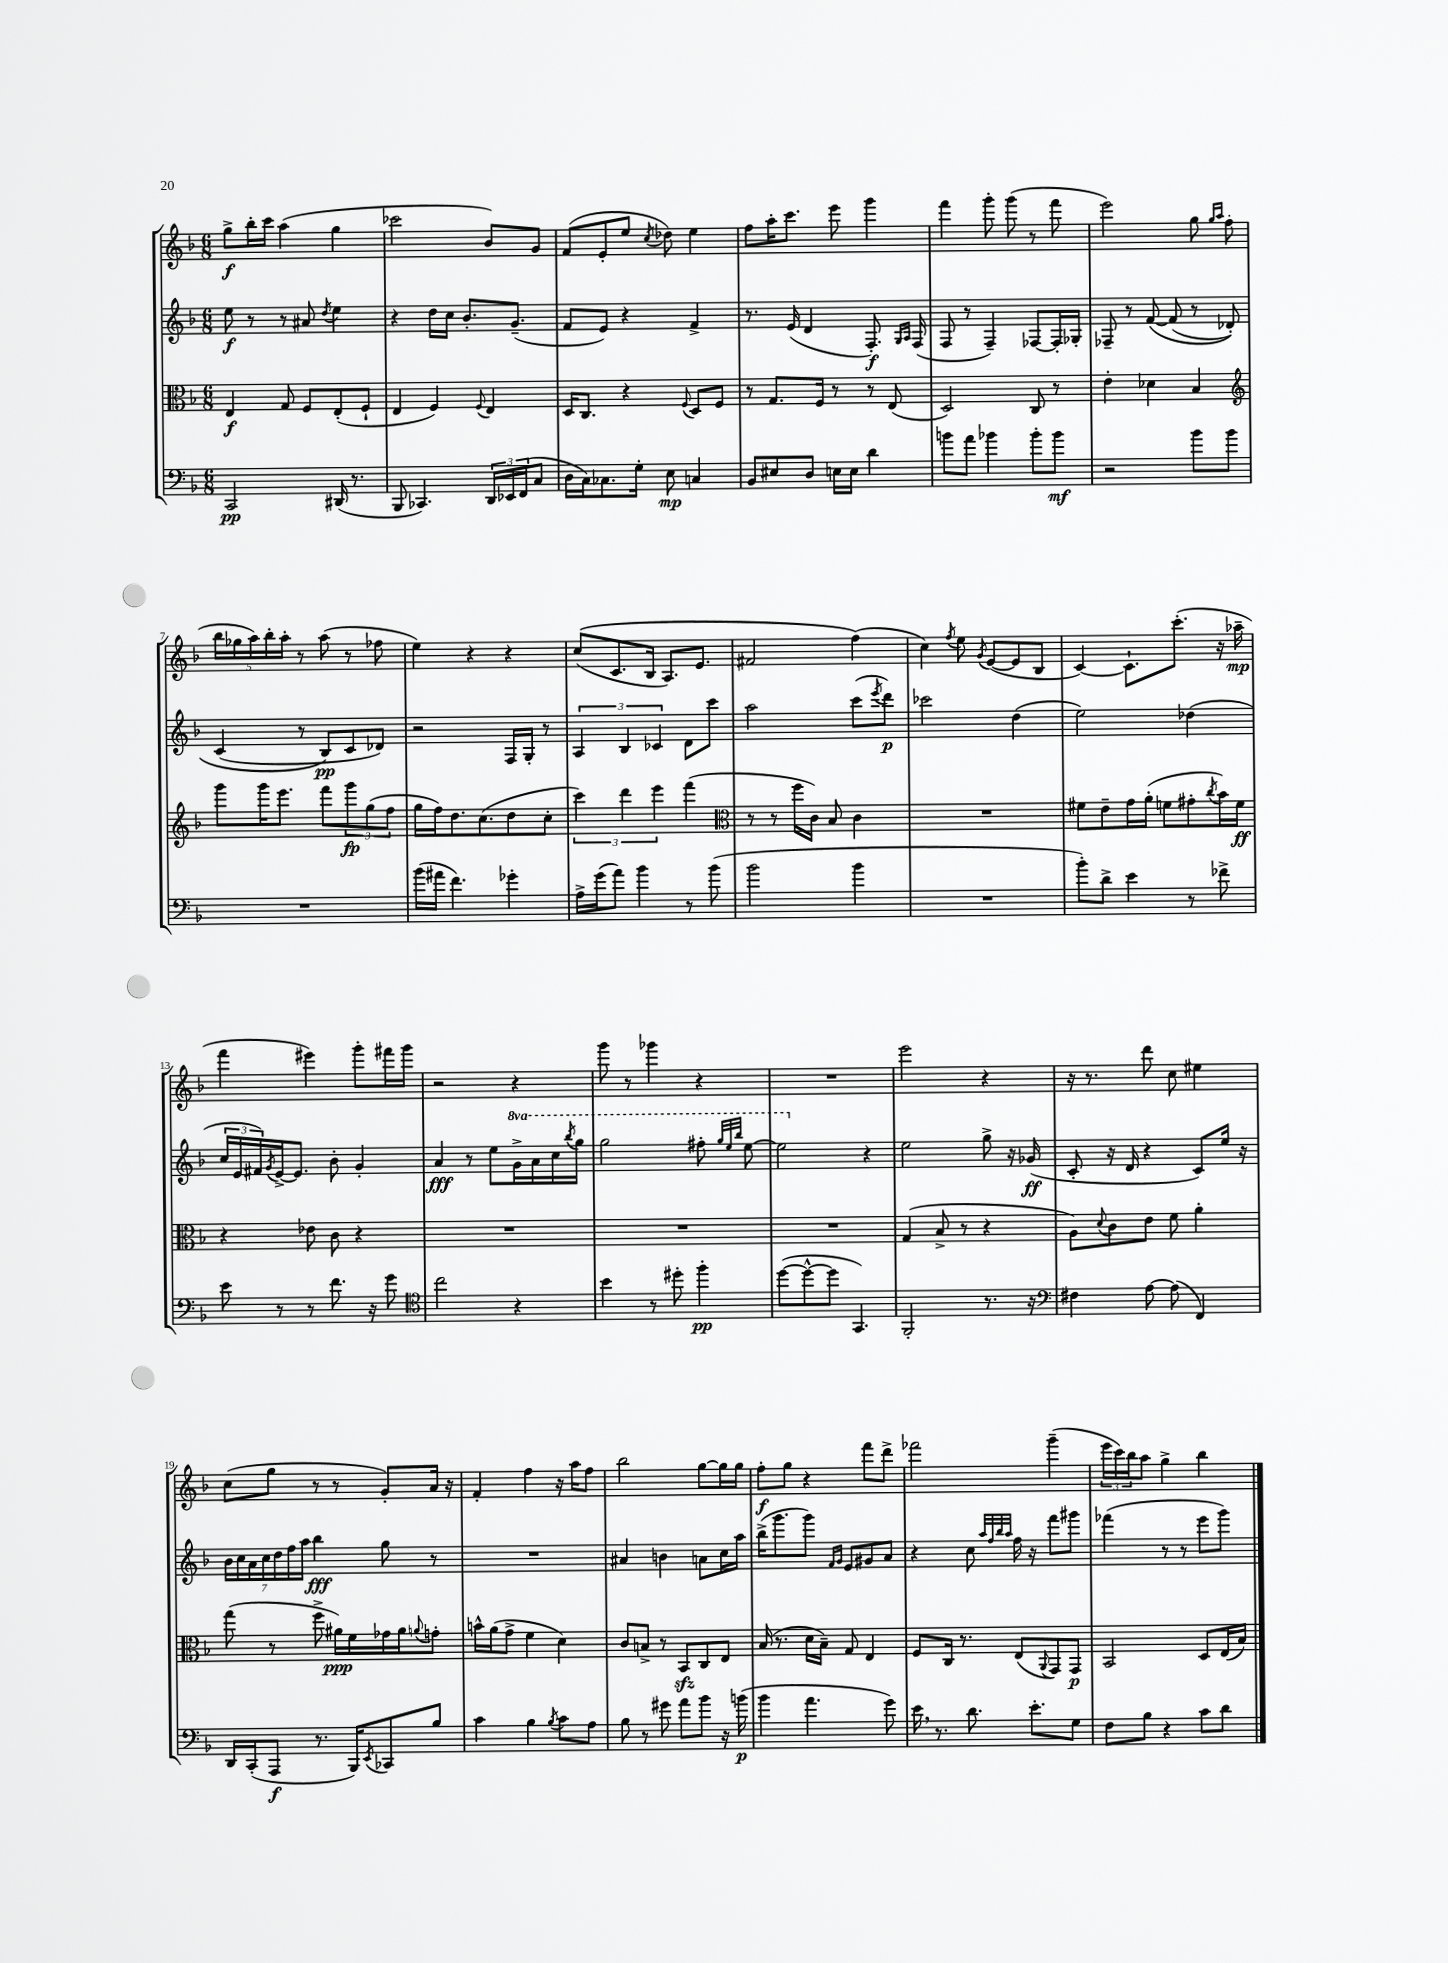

**kern	**dynam	**kern	**dynam	**kern	**dynam	**kern	**dynam
*part4	*part4	*part3	*part3	*part2	*part2	*part1	*part1
*staff4	*staff4	*staff3	*staff3	*staff2	*staff2	*staff1	*staff1
*clefF4	*	*clefC3	*	*clefG2	*	*clefG2	*
*k[b-]	*	*k[b-]	*	*k[b-]	*	*k[b-]	*
*M6/8	*	*M6/8	*	*M6/8	*	*M6/8	*
=1	=1	=1	=1	=1	=1	=1	=1
2CC/	pp	4E/	f	8ee\	f	8gg^\L	f
.	.	.	.	8r	.	16bb-'\L	.
.	.	.	.	.	.	16ccc\JJ	.
.	.	8G/	.	8r	.	(4aa\	.
.	.	8F/L	.	8a#X/	.	.	.
.	.	.	.	8qdd/	.	.	.
(16DD#X/	.	(8E'/	.	4ee\	.	4gg\	.
8.r	.	.	.	.	.	.	.
.	.	8F`/J	.	.	.	.	.
=2	=2	=2	=2	=2	=2	=2	=2
8BBB-/	.	4E/	.	4r	.	2ccc-X\	.
4.CC-X/)	.	.	.	.	.	.	.
.	.	4F/)	.	16dd\LL	.	.	.
.	.	.	.	16cc\JJ	.	.	.
.	.	.	.	8.b-'/L	.	.	.
.	.	8qqF/	.	.	.	.	.
24DD/LL	.	4E/	.	.	.	8b-/L)	.
24EE-X/	.	.	.	.	.	.	.
.	.	.	.	(8.g~/J	.	.	.
(24FF/J	.	.	.	.	.	.	.
8C/J	.	.	.	.	.	8g/J	.
=3	=3	=3	=3	=3	=3	=3	=3
16D\LL	.	16D/KL	.	8f/L	.	(8f/L	.
16C\J)	.	8.C/J	.	.	.	.	.
8.C-X\	.	.	.	8e/J)	.	8e'/	.
.	.	4r	.	4r	.	8ee/J	.
16G'\Jk	.	.	.	.	.	.	.
.	.	.	.	.	.	8qcc/	.
8E\	mp	.	.	.	.	8dd-X\)	.
.	.	8qqF/	.	.	.	.	.
4Cn/	.	8D/L	.	4f^/	.	4ee\	.
.	.	8F/J	.	.	.	.	.
=4	=4	=4	=4	=4	=4	=4	=4
8BB-/L	.	8r	.	8.r	.	8ff\L	.
8E#X/	.	8.G/L	.	.	.	16aa'\K	.
.	.	.	.	(16e/	.	8.ccc\J	.
8D/J	.	.	.	4d/	.	.	.
.	.	16F/Jk	.	.	.	.	.
16En\LL	.	8r	.	.	.	8eee\	.
16E\JJ	.	.	.	.	.	.	.
4d\	.	8r	.	8.F'/)	f	4ggg\	.
.	.	(8E/	.	.	.	.	.
.	.	.	.	16qqG/LL	.	.	.
.	.	.	.	16qqA/JJ	.	.	.
.	.	.	.	(16F/	.	.	.
=5	=5	=5	=5	=5	=5	=5	=5
8bn\L	.	2D/)	.	8F/	.	4fff\	.
8a\J	.	.	.	8r	.	.	.
4b-X\	.	.	.	4F~/)	.	8ggg'\	.
.	.	.	.	.	.	(8ggg\	.
8b-'\L	.	8C/	.	[8F-X/L	.	8r	.
8b-\J	mf	8r	.	16F-'/L]	.	8fff\	.
.	.	.	.	16G-X'/JJ	.	.	.
=6	=6	=6	=6	=6	=6	=6	=6
2r	.	4e'\	.	8F-X~/	.	2eee\)	.
.	.	.	.	8r	.	.	.
.	.	4d-X\	.	([8f/	.	.	.
.	.	.	.	(8f/]	.	.	.
8b-\L	.	4B-/	.	8r	.	8gg\	.
.	.	.	.	.	.	16qqgg/LL	.
.	.	.	.	.	.	16qqaa/JJ	.
8b-\J	.	.	.	8d-X'/)	.	(8ff\	.
!!LO:LB:g=z
=7	=7	=7	=7	=7	=7	=7	=7
*	*	*clefG2	*	*	*	*	*
2.r	.	8ggg\L	.	(4c/	.	20bb-\LL	.
.	.	.	.	.	.	20gg-X\	.
.	.	.	.	.	.	20aa\)	.
.	.	16ggg\K	.	.	.	.	.
.	.	.	.	.	.	20bb-'\	.
.	.	8.eee\J	.	.	.	.	.
.	.	.	.	.	.	20aa'\JJ	.
.	.	.	.	8r	.	8r	.
.	.	8fff\L	.	8B-/L)	pp	(8aa\	.
.	.	12ggg\	fp	8c/	.	8r	.
.	.	(12gg\	.	.	.	.	.
.	.	.	.	8d-X/J)	.	8ff-X\	.
.	.	12ff\J	.	.	.	.	.
=8	=8	=8	=8	=8	=8	=8	=8
(16b-\LL	.	16gg\LL	.	2r	.	4ee\)	.
16a#X\JJ	.	16ff\J)	.	.	.	.	.
4.f\)	.	8.dd\	.	.	.	.	.
.	.	.	.	.	.	4r	.
.	.	(8.cc\	.	.	.	.	.
4g-X'\	.	8dd\	.	16F/LL	.	4r	.
.	.	.	.	16G'/JJ	.	.	.
.	.	8cc'\J	.	8r	.	.	.
=9	=9	=9	=9	=9	=9	=9	=9
16A^\LL	.	6ccc\)	.	6A/	.	((8cc/L	.
(16g\J	.	.	.	.	.	.	.
8a\J)	.	.	.	.	.	8.c/	.
.	.	6ddd\	.	6B-/	.	.	.
4b-\	.	.	.	.	.	.	.
.	.	.	.	.	.	16B-/Jk	.
.	.	6eee\	.	6c-X/	.	.	.
.	.	.	.	.	.	8.A/L)	.
8r	.	(4fff\	.	8d\L	.	.	.
.	.	.	.	.	.	8.e/J	.
(8b-\	.	.	.	8ccc\J	.	.	.
=10	=10	=10	=10	=10	=10	=10	=10
*	*	*clefC3	*	*	*	*	*
2b-\	.	8r	.	2aa\	.	2f#X/	.
.	.	8r	.	.	.	.	.
.	.	16ff\LL	.	.	.	.	.
.	.	16c\JJ)	.	.	.	.	.
.	.	8B-/	.	.	.	.	.
4b-\	.	4c\	.	(8ccc\L	.	(4ff\)	.
.	.	.	.	8qeee/	.	.	.
.	.	.	.	8ddd\J)	p	.	.
=11	=11	=11	=11	=11	=11	=11	=11
2.r	.	2.r	.	2ccc-X\	.	4cc\)	.
.	.	.	.	.	.	8qff/	.
.	.	.	.	.	.	8ee\	.
.	.	.	.	.	.	8qg/	.
.	.	.	.	.	.	([8e/L	.
.	.	.	.	(4dd\	.	8e/]	.
.	.	.	.	.	.	8B-/J	.
=12	=12	=12	=12	=12	=12	=12	=12
8b-'\L)	.	8f#X\L	.	2ee\)	.	[4c/)	.
8d^\J	.	8e~\	.	.	.	.	.
4e\	.	16g\L	.	.	.	8.c`\L]	.
.	.	(16a'\JJ	.	.	.	.	.
.	.	8fn\L	.	.	.	.	.
.	.	.	.	.	.	(8.ccc'\J	.
8r	.	8g#X'\	.	(4dd-X\	.	.	.
.	.	8qcc/	.	.	.	.	.
8f-X^\	.	16b-\L)	.	.	.	16r	.
.	.	16f\JJ	ff	.	.	16aa-X~\	mp
!!LO:LB:g=z
=13	=13	=13	=13	=13	=13	=13	=13
8e\	.	4r	.	24cc/LL	.	4fff\	.
.	.	.	.	24e/	.	.	.
.	.	.	.	24f#X/)	.	.	.
.	.	.	.	8qg/	.	.	.
8r	.	.	.	[16e^/J	.	.	.
.	.	.	.	8.e/J]	.	.	.
8r	.	8e-X\	.	.	.	4eee#X\)	.
8.f\	.	8c\	.	8b-'\	.	.	.
.	.	4r	.	4g'/	.	8ggg'\L	.
16r	.	.	.	.	.	.	.
8g\	.	.	.	.	.	16fff#X\L	.
.	.	.	.	.	.	16ggg\JJ	.
=14	=14	=14	=14	=14	=14	=14	=14
*clefC4	*	*	*	*	*	*	*
2cc\	.	2.r	.	4a/	fff	2r	.
.	.	.	.	8r	.	.	.
.	.	.	.	8ee\L	.	.	.
*	*	*	*	*8va	*	*	*
4r	.	.	.	16gg^\L	.	4r	.
.	.	.	.	16aa\	.	.	.
.	.	.	.	16ccc\	.	.	.
.	.	.	.	8qbbb-/	.	.	.
.	.	.	.	16ggg\JJ	.	.	.
=15	=15	=15	=15	=15	=15	=15	=15
4b-\	.	2.r	.	2ggg\	.	8ggg\	.
.	.	.	.	.	.	8r	.
8r	.	.	.	.	.	4ggg-X\	.
8dd#X'\	.	.	.	.	.	.	.
4ff'\	pp	.	.	8fff#X'\	.	4r	.
.	.	.	.	32qqggg/LLL	.	.	.
.	.	.	.	32qqeee/	.	.	.
.	.	.	.	32qqbbb-/JJJ	.	.	.
.	.	.	.	[8eee\	.	.	.
=16	=16	=16	=16	=16	=16	=16	=16
([8dd\L	.	2.r	.	2eee\]	.	2.r	.
8dd^^\_	.	.	.	.	.	.	.
8dd\J]	.	.	.	.	.	.	.
4.GG/)	.	.	.	.	.	.	.
*	*	*	*	*X8va	*	*	*
.	.	.	.	4r	.	.	.
=17	=17	=17	=17	=17	=17	=17	=17
2FF'/	.	(4G/	.	2ee\	.	2eee\	.
.	.	8B-^/	.	.	.	.	.
.	.	8r	.	.	.	.	.
8.r	.	4r	.	8gg^\	.	4r	.
.	.	.	.	16r	.	.	.
16r	.	.	.	(16g-X/	ff	.	.
=18	=18	=18	=18	=18	=18	=18	=18
*clefF4	*	*	*	*	*	*	*
4F#X\	.	8A\L)	.	8c'/	.	16r	.
.	.	.	.	.	.	8.r	.
.	.	8qqd/	.	.	.	.	.
.	.	8c\	.	16r	.	.	.
.	.	.	.	16d/	.	.	.
[8A\	.	8e\J	.	4r	.	8ddd\	.
(8A\]	.	8f\	.	.	.	8cc\	.
4FF/)	.	4a'\	.	8c/L)	.	4ee#X\	.
.	.	.	.	16ee/Jk	.	.	.
.	.	.	.	16r	.	.	.
!!LO:LB:g=z
=19	=19	=19	=19	=19	=19	=19	=19
16DD/LL	.	(8gg\	.	28b-\LL	.	(8cc\L	.
.	.	.	.	28cc\	.	.	.
(16CC'/J	.	.	.	.	.	.	.
.	.	.	.	28a\	.	.	.
.	.	.	.	28cc\	.	.	.
8AAA/J	f	8r	.	.	.	8gg\J	.
.	.	.	.	28dd\	.	.	.
.	.	.	.	28ff\	.	.	.
.	.	.	.	28aa\JJ	.	.	.
8.r	.	8ff^\	.	4bb-\	fff	8r	.
.	.	16a#X\LL)	ppp	.	.	8r	.
16BBB-/KL)	.	16f\	.	.	.	.	.
8qEE/	.	.	.	.	.	.	.
8CC-X/	.	16g-X\	.	8gg\	.	8g'/L)	.
.	.	16a#\J	.	.	.	.	.
.	.	8qqan/	.	.	.	.	.
8B-/J	.	8gn'\J	.	8r	.	16a/Jk	.
.	.	.	.	.	.	16r	.
=20	=20	=20	=20	=20	=20	=20	=20
4c\	.	16bn^^\LL	.	2.r	.	4f'/	.
.	.	(16a\J	.	.	.	.	.
.	.	8g^\J	.	.	.	.	.
4B-\	.	4f\	.	.	.	4ff\	.
8qB-/	.	.	.	.	.	.	.
8c\L	.	4d\)	.	.	.	16r	.
.	.	.	.	.	.	16aa\KL	.
8A\J	.	.	.	.	.	8ff\J	.
=21	=21	=21	=21	=21	=21	=21	=21
8B-\	.	8c/L	.	4a#X/	.	2bb-\	.
8r	.	8Bn^/J	.	.	.	.	.
8g#X\	.	8r	.	4bn\	.	.	.
8a\L	.	8BB-zz/L	.	.	.	.	.
8b-\J	.	8C/	.	8an\L	.	[8gg\L	.
16r	.	8E/J	.	16cc\L	.	16gg\L]	.
(16bn\	p	.	.	16aa\JJ	.	16gg\JJ	.
=22	=22	=22	=22	=22	=22	=22	=22
4b-\	.	(16B-/	.	(16bb-^\KL	.	8ff'\L	f
.	.	8.r	.	8.ggg\	.	.	.
.	.	.	.	.	.	8gg\J	.
4.a\	.	16d\LL	.	8ggg\J)	.	4r	.
.	.	16B-~\JJ)	.	.	.	.	.
.	.	.	.	16qqf/LL	.	.	.
.	.	.	.	16qqg/JJ	.	.	.
.	.	8G/	.	8e/L	.	.	.
.	.	4E/	.	8g#X/	.	8fff\L	.
8g\)	.	.	.	8a/J	.	8ddd^\J	.
=23	=23	=23	=23	=23	=23	=23	=23
16e,\	.	8F/L	.	4r	.	2fff-X\	.
8.r	.	.	.	.	.	.	.
.	.	16C/Jk	.	.	.	.	.
.	.	8.r	.	.	.	.	.
8.d\	.	.	.	8cc\	.	.	.
.	.	.	.	32qqaa/LLL	.	.	.
.	.	.	.	32qqff/	.	.	.
.	.	.	.	32qqbb-/	.	.	.
.	.	.	.	32qqaa/JJJ	.	.	.
.	.	(8E/L	.	16ff\	.	.	.
8.e'\L	.	.	.	16r	.	.	.
.	.	8qqAA/	.	.	.	.	.
.	.	8GG/)	.	8fff\L	.	(4ggg~\	.
8G\J	.	8GG/J	p	8ggg#X\J	.	.	.
=24	=24	=24	=24	=24	=24	=24	=24
8F\L	.	2BB-/	.	(4fff-X\	.	24eee\LL	.
.	.	.	.	.	.	24ccc\)	.
.	.	.	.	.	.	24bb-\J	.
8B-\J	.	.	.	.	.	8aa\J	.
4r	.	.	.	8r	.	4gg^\	.
.	.	.	.	8r	.	.	.
8c\L	.	8D/L	.	8eee\L	.	4bb-\	.
8d\J	.	(16E/L	.	8ggg\J)	.	.	.
.	.	16B-/JJ)	.	.	.	.	.
==	==	==	==	==	==	==	==
*-	*-	*-	*-	*-	*-	*-	*-
